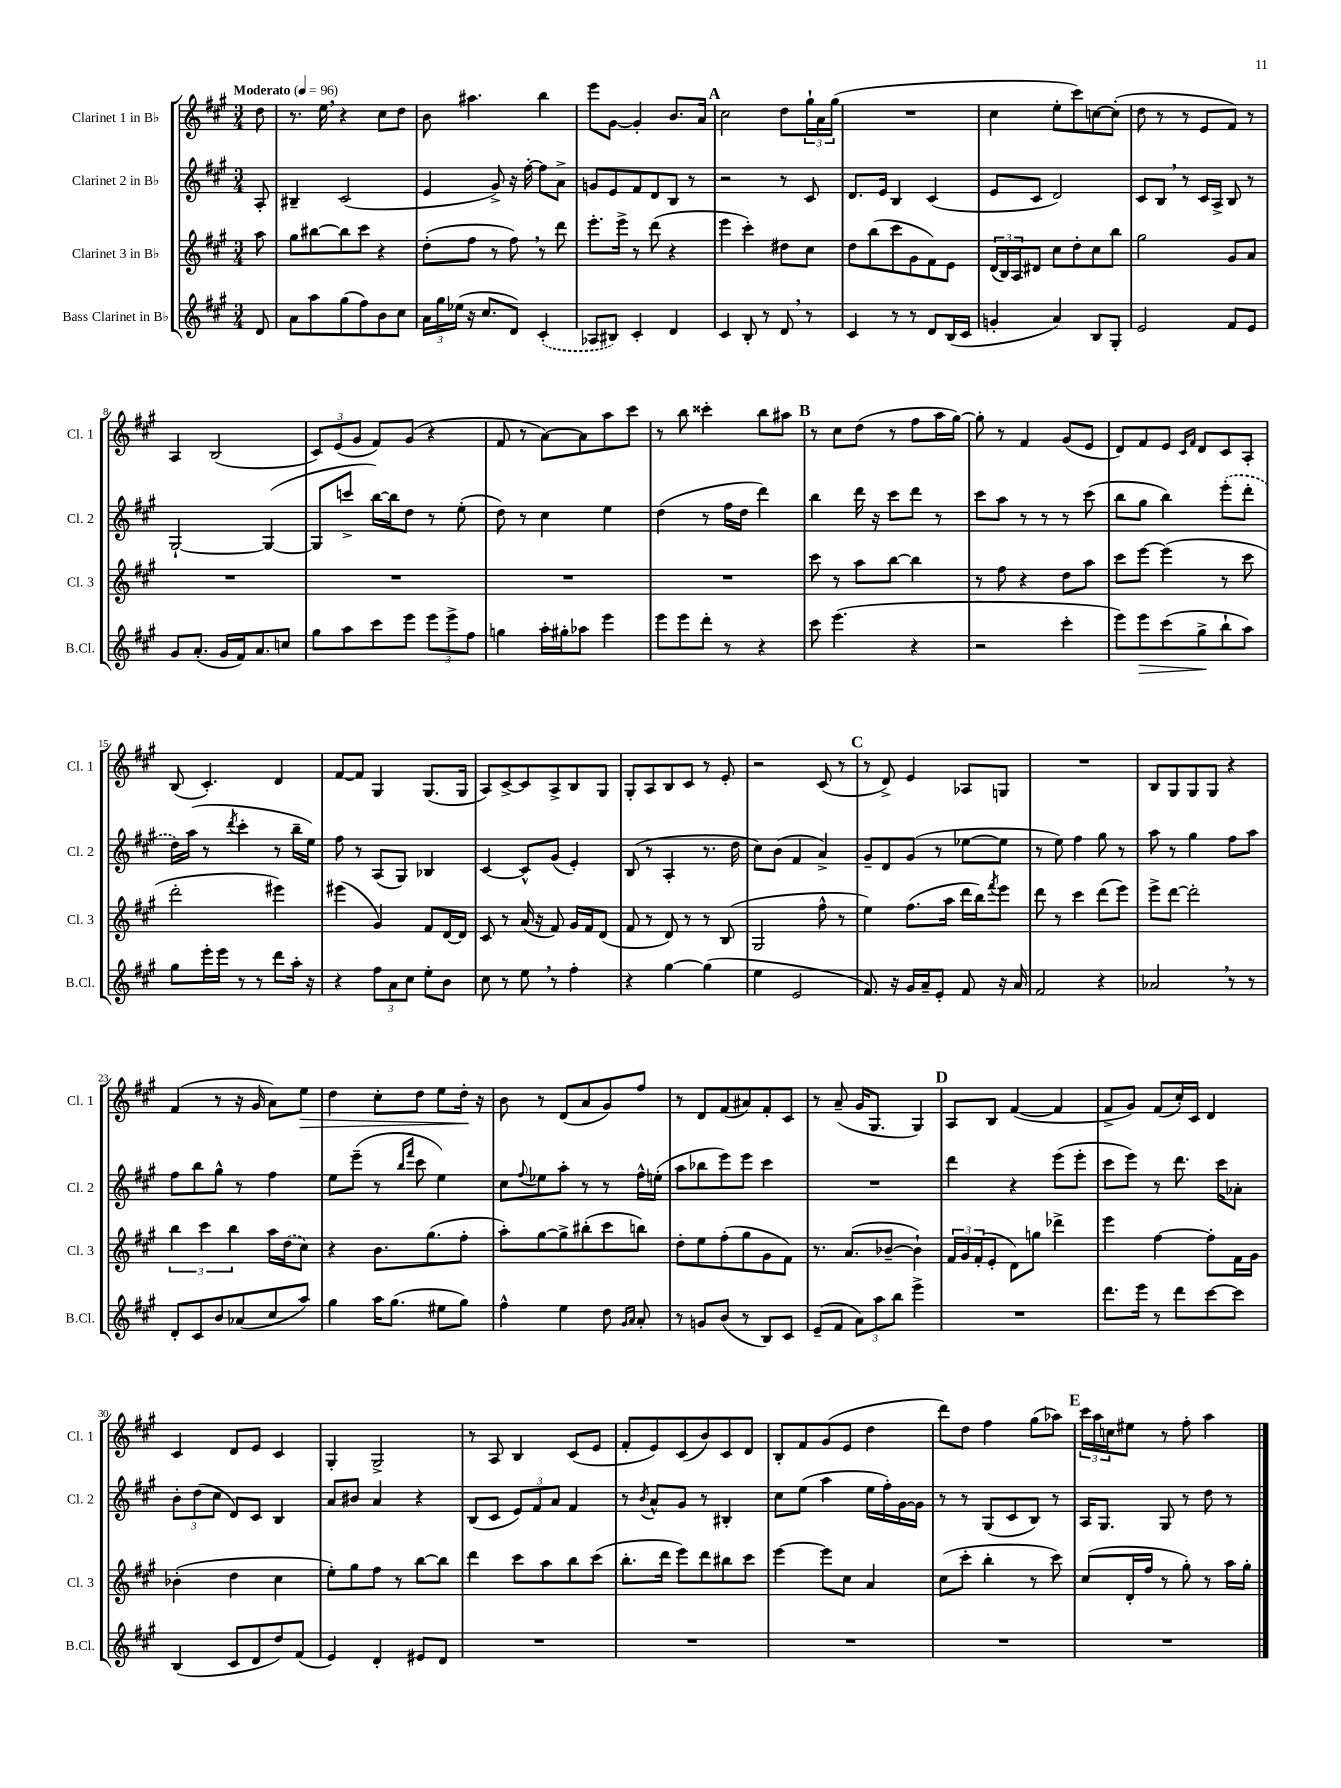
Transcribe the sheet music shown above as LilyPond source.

<<
\new StaffGroup <<
\new Staff = "s0" \with { instrumentName = "Clarinet 1 in Bb" shortInstrumentName = "Cl. 1" } {
    \clef treble \key a \major \numericTimeSignature \time 3/4 \partial 8 \tempo "Moderato" 4 = 96
    d''8 |
    r8. e''16 \breathe r4 cis''8 d''8 |
    b'8 ais''4. b''4 |
    e'''8 gis'8~ gis'4-. b'8. a'16 |
    \mark \markup { \bold "A" } cis''2 d''8 \tuplet 3/2 { gis''16-! a'16 gis''16( } |
    R2. |
    cis''4 e''8-. cis'''8) c''8~ c''8-.( |
    d''8 r8 r8 e'8 fis'8) r8 |
    a4 b2( |
    \tuplet 3/2 { cis'8) e'8( gis'8 } fis'8) gis'8( r4 |
    fis'8 r8 a'8~) a'8 a''8 cis'''8 |
    r8 b''8 cisis'''4-. b''8 ais''8 |
    \mark \markup { \bold "B" } r8 cis''8 d''8( r8 fis''8 a''16 gis''16~) |
    gis''8-. r8 fis'4 gis'8( e'8 |
    d'8) fis'8 e'8 \grace { cis'16 fis'16 } d'8 cis'8 a8-. |
    b8( cis'4.-.) d'4 |
    fis'8~ fis'8 gis4 gis8.( gis16 |
    a8) cis'8~-> cis'8 a8-> b8 gis8 |
    gis8-. a8 b8 cis'8 r8 e'8-. |
    r2 cis'8( r8 |
    \mark \markup { \bold "C" } r8 d'8->) e'4 aes8 g8 |
    R2. |
    b8 gis8 gis8 gis8 r4 |
    fis'4( r8 r16 gis'16 a'8) e''8\> |
    d''4 cis''8-. d''8 e''8 d''16-.\! r16 |
    b'8 r8 d'8( a'8 gis'8) fis''8 |
    r8 d'8 fis'8( ais'8) fis'8-. cis'8 |
    r8 a'8--( gis'16 gis8. gis4) |
    \mark \markup { \bold "D" } a8 b8 fis'4~( fis'4 |
    fis'8-> gis'8) fis'8( cis''16-.) cis'16 d'4 |
    cis'4 d'8 e'8 cis'4 |
    gis4-. gis2-> |
    r8 a8 b4 cis'8( e'8 |
    fis'8-. e'8) cis'8( b'8) cis'8 d'8 |
    b8-. fis'8 gis'8( e'8 d''4 |
    d'''8) d''8 fis''4 gis''8( aes''8) |
    \mark \markup { \bold "E" } \tuplet 3/2 { cis'''16 a''16 c''16 } eis''8 r8 fis''8-. a''4 \bar "|." |
}
\new Staff = "s1" \with { instrumentName = "Clarinet 2 in Bb" shortInstrumentName = "Cl. 2" } {
    \clef treble \key a \major \numericTimeSignature \time 3/4 \partial 8
    a8-. |
    bis4-- cis'2( |
    e'4 gis'8->) r16 fis''16~-. fis''8 a'8-> |
    g'8 e'8 fis'8 d'8 b8 r8 |
    \mark \markup { \bold "A" } r2 r8 cis'8 |
    d'8. e'16 b4 cis'4( |
    e'8 cis'8 d'2) |
    cis'8 b8 \breathe r8 cis'16 a16-> b8 r8 |
    gis2~-! gis4~( |
    gis8 c'''8-> b''16~) b''16 d''8 r8 e''8-.( |
    d''8) r8 cis''4 e''4 |
    d''4( r8 fis''16 d''16 d'''4) |
    \mark \markup { \bold "B" } b''4 d'''16 r16 cis'''8 d'''8 r8 |
    cis'''8 a''8 r8 r8 r8 cis'''8( |
    b''8 gis''8 b''4) \once \slurDashed e'''8-.( d'''8-. |
    d''16) a''16( r8 \acciaccatura { d'''8 } cis'''4-. r8 b''16-- e''16) |
    fis''8 r8 a8( gis8) bes4 |
    cis'4~ cis'8-^ gis'8( e'4-.) |
    b8( r8 a4-. r8. d''16 |
    cis''8) b'8( fis'4 a'4->) |
    \mark \markup { \bold "C" } gis'8-- d'8 gis'8( r8 ees''8~ ees''8 |
    r8 e''8) fis''4 gis''8 r8 |
    a''8 r8 gis''4 fis''8 a''8 |
    fis''8 b''8 gis''8-^ r8 fis''4 |
    e''8 e'''8--( r8 \grace { b''16 fis'''16 } cis'''8 e''4) |
    cis''8 \appoggiatura { fis''8 } ees''8 a''8-. r8 r8 fis''16-^ e''16-.( |
    a''8 bes''8 e'''8) e'''8 cis'''4 |
    R2. |
    \mark \markup { \bold "D" } d'''4 r4 e'''8( e'''8-. |
    cis'''8 e'''8) r8 d'''8. cis'''16 aes'8-. |
    \tuplet 3/2 { b'8-. d''8( cis''8 } d'8) cis'8 b4 |
    a'8 bis'8 a'4 r4 |
    b8( cis'8 \tuplet 3/2 { e'8) fis'8 a'8 } fis'4 |
    r8 \acciaccatura { b'8 } a'8-^ gis'8 r8 bis4-. |
    cis''8 e''8( a''4 e''16 fis''16-.) gis'16~ gis'16 |
    r8 r8 gis8( cis'8 b8) r8 |
    \mark \markup { \bold "E" } a16 gis8. gis8 r8 d''8 r8 \bar "|." |
}
\new Staff = "s2" \with { instrumentName = "Clarinet 3 in Bb" shortInstrumentName = "Cl. 3" } {
    \clef treble \key a \major \numericTimeSignature \time 3/4 \partial 8
    a''8 |
    gis''8 bis''8~ bis''8 cis'''8 r4 |
    d''8-.( fis''8 r8 fis''8) \breathe r8 d'''8 |
    e'''8.-. e'''16-> r8 d'''8( r4 |
    \mark \markup { \bold "A" } e'''4 cis'''4-.) dis''8 cis''8 |
    d''8 b''8( cis'''8 gis'8 fis'8) e'8 |
    \tuplet 3/2 { d'16( b16) a16 } dis'8 cis''8 d''8-. cis''8 b''8 |
    gis''2 gis'8 a'8 |
    R2. |
    R2. |
    R2. |
    R2. |
    \mark \markup { \bold "B" } cis'''8 r8 a''8 b''8~ b''4 |
    r8 fis''8 r4 d''8 a''8 |
    cis'''8 e'''8~ e'''4( r8 cis'''8 |
    d'''2-. eis'''4) |
    eis'''4( gis'4) fis'8 d'16~ d'16 |
    cis'8 r8 a'16( r16 fis'8) gis'16 fis'16 d'8( |
    fis'8 r8 d'8) r8 r8 b8( |
    gis2 fis''8-^ r8 |
    \mark \markup { \bold "C" } e''4) fis''8.( a''16 d'''16 b''16) \acciaccatura { fis'''8 } e'''8 |
    d'''8 r8 cis'''4 d'''8( e'''8) |
    e'''8-> d'''8~ d'''2-. |
    \tuplet 3/2 { b''4 cis'''4 b''4 } a''16 \once \slurDashed d''16( cis''8) |
    r4 b'8. gis''8.( fis''8-. |
    a''8-.) gis''8~ gis''8-> bis''8-.( cis'''8 b''8) |
    d''8-. e''8 fis''8-.( gis''8 gis'8 fis'8) |
    r8. a'8.( bes'8~-- bes'4-!) |
    \mark \markup { \bold "D" } \tuplet 3/2 { fis'16 gis'16 fis'16-.( } e'8-. d'8) g''8 des'''4-> |
    e'''4 fis''4~ fis''8-. fis'16 gis'16 |
    bes'4-.( d''4 cis''4 |
    e''8-.) gis''8 fis''8 r8 b''8~ b''8 |
    d'''4 cis'''8 a''8 b''8 cis'''8( |
    b''8.-. d'''16 e'''8) d'''8 bis''8 cis'''8 |
    e'''4~ e'''8 cis''8 a'4 |
    cis''8( cis'''8-. b''4-. r8 cis'''8) |
    \mark \markup { \bold "E" } cis''8( d'16-. fis''16 r8 gis''8-.) r8 a''16 gis''16-. \bar "|." |
}
\new Staff = "s3" \with { instrumentName = "Bass Clarinet in Bb" shortInstrumentName = "B.Cl." } {
    \clef treble \key a \major \numericTimeSignature \time 3/4 \partial 8
    d'8 |
    a'8 a''8 gis''8( fis''8) b'8 cis''8 |
    \tuplet 3/2 { a'16 gis''16 ees''16( } r16 cis''8. d'8) \once \slurDashed cis'4-.( |
    aes8 bis8) cis'4-. d'4 |
    \mark \markup { \bold "A" } cis'4 b8-. r8 d'8 \breathe r8 |
    cis'4 r8 r8 d'8 b16( cis'16 |
    g'4-. a'4) b8 gis8-. |
    e'2 fis'8 e'8 |
    gis'8 a'8.-.( gis'16 fis'16) a'8. c''8 |
    gis''8 a''8 cis'''8 e'''8 \tuplet 3/2 { e'''8 e'''8-> fis''8 } |
    g''4 a''16-. gis''16-. aes''8 e'''4 |
    e'''8 e'''8 d'''8-. r8 r4 |
    \mark \markup { \bold "B" } cis'''8 e'''4.( r4 |
    r2 cis'''4-. |
    e'''8) e'''8\> cis'''8( gis''8->\! b''8-! a''8) |
    gis''8 e'''16-. e'''16 r8 r8 d'''8 a''16-. r16 |
    r4 \tuplet 3/2 { fis''8 a'8 cis''8 } e''8-. b'8 |
    cis''8 r8 e''8 \breathe r8 fis''4-. |
    r4 gis''4~ gis''4( |
    e''4 e'2 |
    \mark \markup { \bold "C" } fis'8.) r16 gis'16 a'16-- e'8-. fis'8 r16 a'16 |
    fis'2 r4 |
    aes'2 \breathe r8 r8 |
    d'8-. cis'8 b'8 aes'8( cis''8 a''8) |
    gis''4 a''16 gis''8.( eis''8 gis''8) |
    fis''4-^ e''4 d''8 \grace { gis'16 a'16 } a'8-. |
    r8 g'8 b'8( r8 b8) cis'8 |
    e'8--( fis'8 \tuplet 3/2 { a'8) a''8 b''8 } e'''4-> |
    \mark \markup { \bold "D" } R2. |
    d'''8. e'''16 r8 d'''8 cis'''8~ cis'''8 |
    b4( cis'8 d'8 d''8) fis'8( |
    e'4) d'4-. eis'8 d'8 |
    R2. |
    R2. |
    R2. |
    R2. |
    \mark \markup { \bold "E" } R2. \bar "|." |
}
>>
>>
